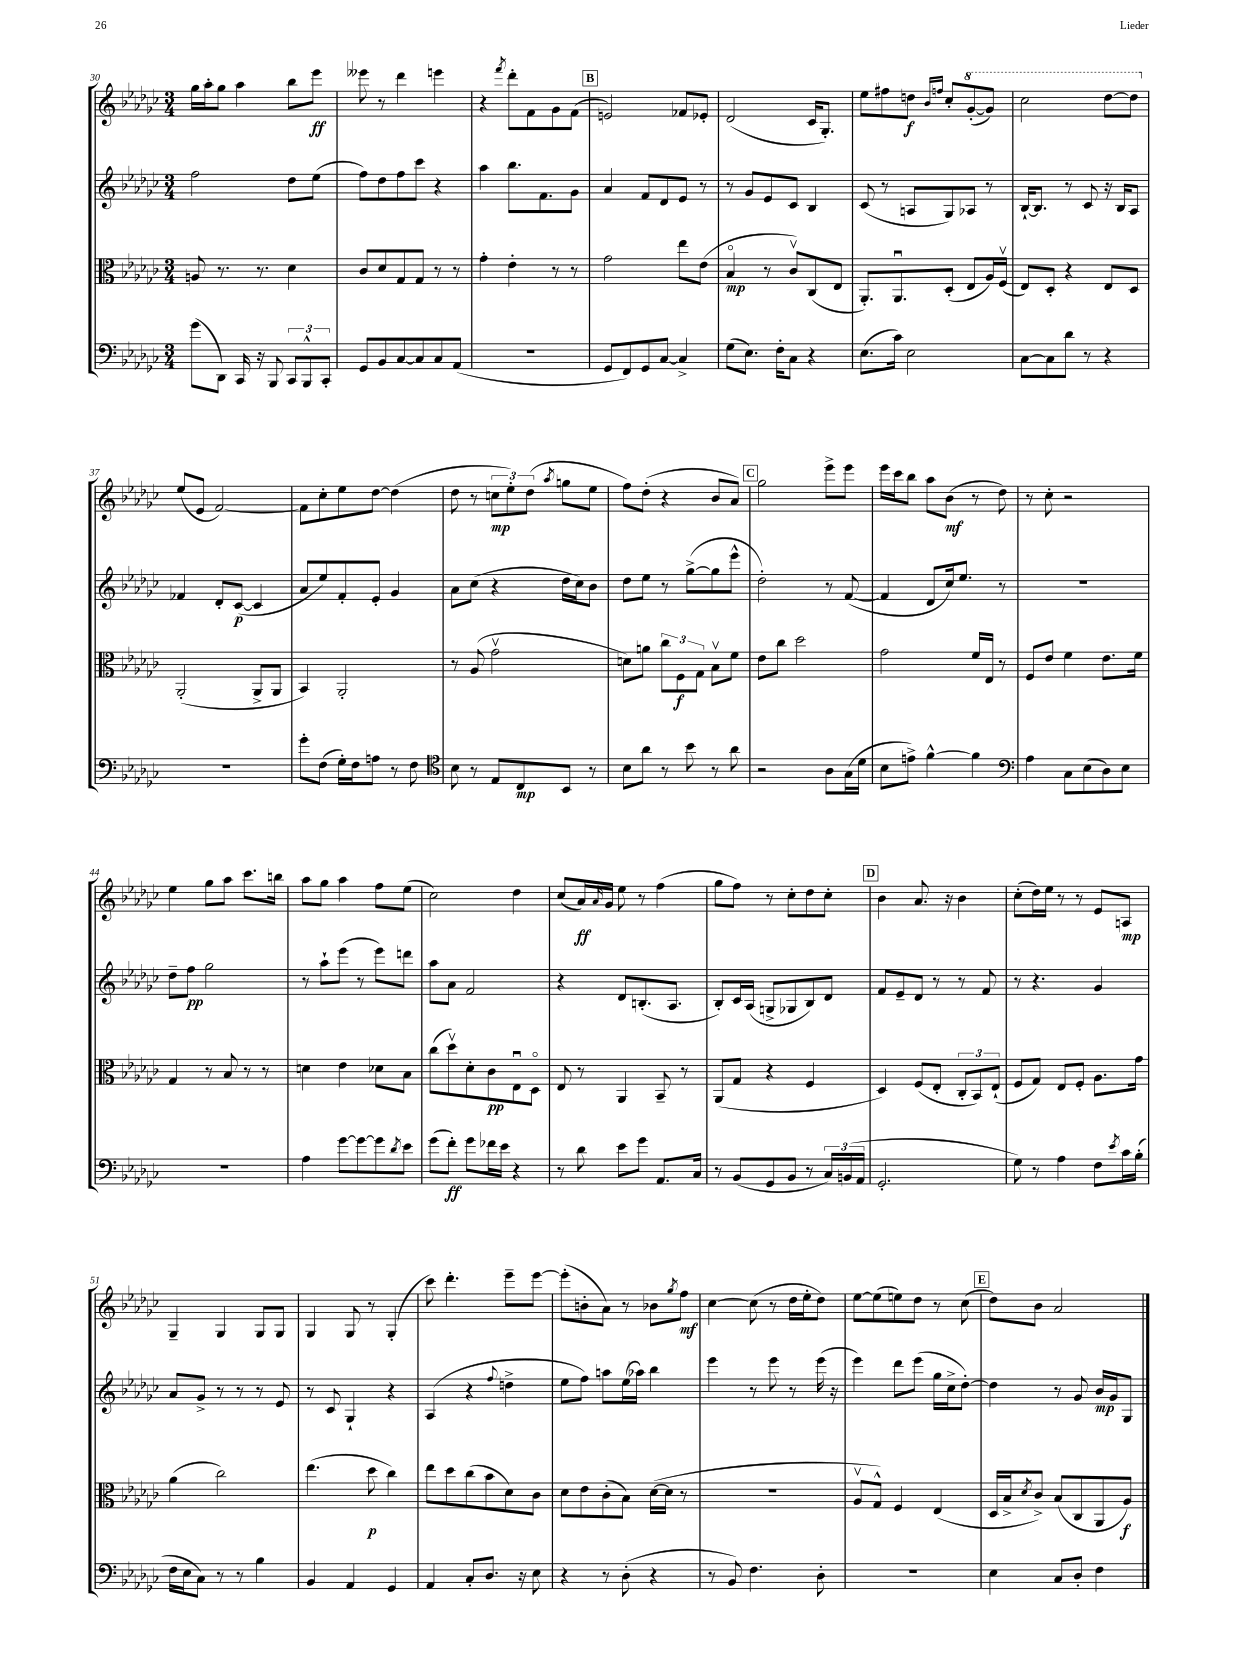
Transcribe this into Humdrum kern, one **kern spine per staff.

**kern	**kern	**kern	**kern
*staff4	*staff3	*staff2	*staff1
*clefF4	*clefC3	*clefG2	*clefG2
*k[b-e-a-d-g-c-]	*k[b-e-a-d-g-c-]	*k[b-e-a-d-g-c-]	*k[b-e-a-d-g-c-]
*M3/4	*M3/4	*M3/4	*M3/4
(8g-	8A	2ff	16gg-
.	.	.	16aa-'
8DD-)	8.r	.	8gg-
16CC-	.	.	4aa-
16r	8.r	.	.
8BBB-	.	.	.
12CC-	4d-	8dd-	8bb-
12BBB-^^	.	.	.
.	.	(8ee-	8eee-
12CC-'	.	.	.
=	=	=	=
8GG-	8c-	8ff)	8eee--
8BB-	8d-	8dd-	8r
[8C-	8G-	8ff	4ddd-
8C-]	8G-	8ccc-	.
8C-	8r	4r	4eee
(8AA-	8r	.	.
=	=	=	=
2.r	4g-'	4aa-	4r
.	.	.	8qfff
.	4e-'	8.bb-	8ddd-'
.	.	.	8f
.	.	8.f	.
.	8r	.	8g-
.	8r	8g-	(8f
=	=	=	=
8GG-	2g-	4a-	2e)
8FF)	.	.	.
8GG-	.	8f	.
[8C-	.	8d-	.
4C-^]	8ee-	8e-	8f-
.	(8e-	8r	8e-'
=	=	=	=
(8G-	4B-o	8r	(2d-
8.E-)	.	8g-	.
.	8r	8e-	.
16F'	.	.	.
8C-	8c-v)	8c-	.
4r	(8C-	4B-	16c-
.	.	.	8.G-')
.	8E-	.	.
=	=	=	=
(8.E-	8.AA-')	(8c-	8ee-
.	.	8r	8ff#
16c-)	8.AA-u	.	.
2E-	.	8A	8dd
.	.	.	16qqb-
.	.	.	16qqff
.	(8D-'	8G-)	8cc-'
.	8E-	8A-	([8gg-'
.	16A-)	8r	8gg-])
.	(16Fv	.	.
=	=	=	=
[8C-	8E-)	[16B-`	2ccc-
.	.	8.B-]	.
8C-]	8D-'	.	.
8d-	4r	8r	.
8r	.	8c-	.
4r	8E-	16r	[8ddd-
.	.	16B-	.
.	8D-	8A-	8ddd-]
=	=	=	=
2.r	(2AA-'	4f-	(8ee-
.	.	.	8e-
.	.	8d-'	[2f)
.	.	([8c-	.
.	8AA-^	4c-]	.
.	8AA-	.	.
=	=	=	=
8g-'	4BB-)	8a-	8f]
(8F	.	8ee-)	8cc-'
16G-')	2AA-'	8f'	8ee-
16F	.	.	.
8A	.	8e-'	[8dd-
8r	.	4g-	(4dd-]
8F	.	.	.
=	=	=	=
*clefC4	*	*	*
8B-	8r	8a-	8dd-
8r	(8A-	(8cc-	8r
8E-	2g-v	4r	12cc
.	.	.	12ee-')
8C-	.	.	.
.	.	.	(12dd-
.	.	.	8qaa-
8BB-	.	16dd-	8gg
.	.	16cc-)	.
8r	.	8b-	8ee-
=	=	=	=
8B-	8d)	8dd-	8ff)
8a-	8a	8ee-	(8dd-'
8r	12cc-	8r	4r
.	12F	.	.
8b-	.	([8gg-^	.
.	12G-	.	.
8r	8B-v	8gg-]	8b-
8a-	8f	8eee-^^	8a-)
=	=	=	=
2r	8e-	2dd-')	2gg-
.	8cc-	.	.
.	2dd-	.	.
8A-	.	8r	8eee-^
(16G-	.	([8f	8eee-
16d-	.	.	.
=	=	=	=
8B-	2g-	4f]	16eee-
.	.	.	16ccc-
8e^)	.	.	8bb-
[4f^^	.	8d-	8aa-
.	.	16cc-)	(8b-
.	.	8.ee-	.
4f]	16f	.	8r
.	16E-	.	.
.	8r	8r	8dd-)
=	=	=	=
*clefF4	*	*	*
4A-	8F	2.r	8r
.	8e-	.	8cc-'
8C-	4f	.	2r
(8E-	.	.	.
8D-)	8.e-	.	.
8E-	.	.	.
.	16f	.	.
=	=	=	=
2.r	4G-	8dd-~	4ee-
.	.	8ff	.
.	8r	2gg-	8gg-
.	8B-	.	8aa-
.	8r	.	8.ccc-
.	8r	.	.
.	.	.	16bb
=	=	=	=
4A-	4d	8r	8aa-
.	.	8aa-`	8gg-
[8g-	4e-	(8eee-	4aa-
8g-_	.	8r	.
8g-]	8d-	8eee-)	8ff
8qd-	.	.	.
8e-	8B-	8ddd	(8ee-
=	=	=	=
(8g-	(8cc-	8aa-	2cc-)
8f')	8dd-v)	8a-	.
8g-	8d-'	2f	.
16f-	8c-	.	.
16e-	.	.	.
4r	8E-u	.	4dd-
.	8D-o	.	.
=	=	=	=
8r	8E-	4r	(8cc-
8d-	8r	.	16a-)
.	.	.	16qqa-
.	.	.	16g-
8e-	4AA-	8d-	8ee-
8g-	.	(8.B'	8r
8.AA-	8BB-~	.	(4ff
.	.	8.A-	.
.	8r	.	.
16C-	.	.	.
=	=	=	=
8r	(8AA-	8B-')	8gg-
(8BB-	8G-	16c-	8ff)
.	.	(16A-	.
8GG-	4r	8G^	8r
8BB-	.	8G-	8cc-'
8r	4F	8B-)	8dd-
24C-)	.	8d-	8cc-'
(24BB	.	.	.
24AA-	.	.	.
=	=	=	=
2.GG-'	4D-)	8f	4b-
.	.	8e-~	.
.	(8F	8d-	8.a-
.	8E-'	8r	.
.	.	.	16r
.	12C-'	8r	4b-
.	12BB-)	.	.
.	.	8f	.
.	(12E-`	.	.
=	=	=	=
8G-)	8F	8r	(8cc-'
8r	8G-)	4.r	16dd-)
.	.	.	16ee-
4A-	8E-	.	8r
.	8F'	.	8r
8F	8.A-	4g-	8e-
8qe-	.	.	.
16c-	.	.	8A
(16B-'	16g-	.	.
=	=	=	=
16F	(4a-	8a-	4G-~
16E-	.	.	.
8C-)	.	8g-^	.
8r	2cc-)	8r	4G-
8r	.	8r	.
4B-	.	8r	8G-
.	.	8e-	8G-
=	=	=	=
4BB-	(4.ee-	8r	4G-
.	.	8c-	.
4AA-	.	4G-`	8G-
.	8dd-	.	8r
4GG-	4cc-)	4r	(4G-'
=	=	=	=
4AA-	8ee-	(4A-	8ccc-)
.	8dd-	.	4.ddd-'
8C-'	(8cc-	4r	.
8.D-	8b-	.	.
.	.	8qqff	.
.	8d-)	4dd^	8eee-~
16r	.	.	.
8E-	8c-	.	[8eee-
=	=	=	=
4r	8d-	8ee-	(8eee-']
.	8e-	8ff)	8b'
8r	(8c-'	8aa	8a-)
(8D-'	8B-)	(16ee-	8r
.	.	16aa-)	.
4r	([16d-	4bb-	8b-
.	16d-]	.	.
.	.	.	8qgg-
.	8r	.	8ff
=	=	=	=
8r	2.r	4eee-	[4cc-
8BB-)	.	.	.
4.F	.	8r	(8cc-]
.	.	8eee-	8r
.	.	8r	16dd-
.	.	.	16ee-'
8D-'	.	(16eee-	8dd-)
.	.	16r	.
=	=	=	=
2.r	8A-v	4eee-)	[8ee-
.	8G-^^)	.	(8ee-]
.	4F	8ddd-	8ee)
.	.	(8eee-	8dd-
.	(4E-	16gg-	8r
.	.	16cc-^	.
.	.	[8dd-')	(8cc-
=	=	=	=
4E-	16D-	4dd-]	8dd-)
.	16B-^	.	.
.	8qd-	.	.
.	8c-^)	.	8b-
8C-	(8B-	8r	2a-
8D-'	8C-	8g-	.
4F	8AA-	16b-	.
.	.	16g-	.
.	8A-)	8G-	.
==	==	==	==
*-	*-	*-	*-
